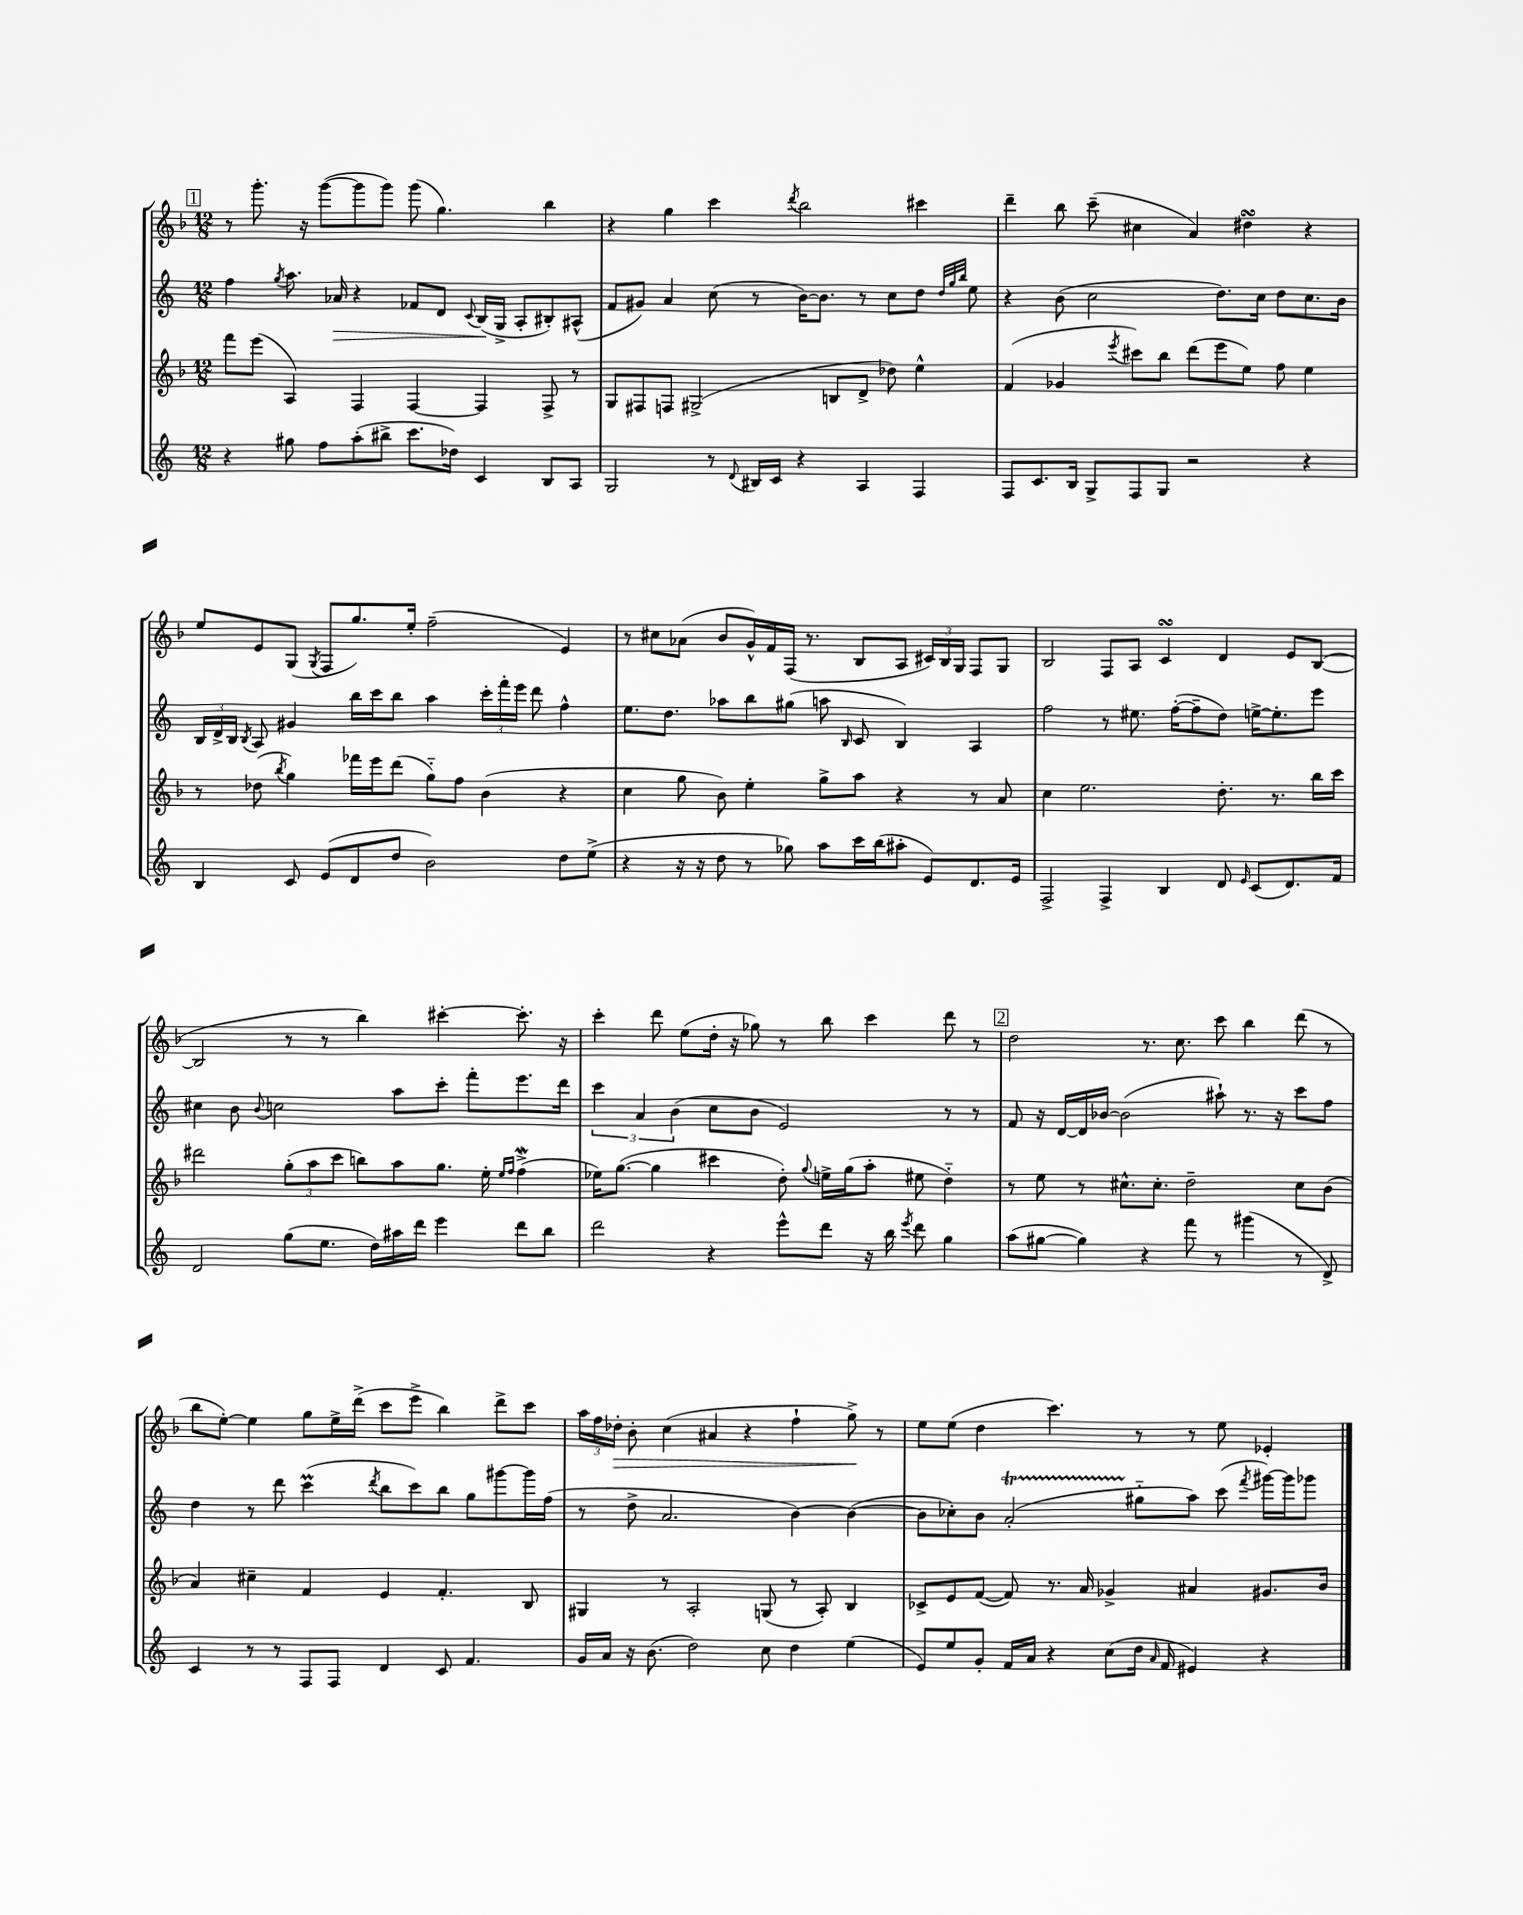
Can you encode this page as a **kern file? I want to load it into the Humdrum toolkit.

**kern	**kern	**kern	**kern
*staff4	*staff3	*staff2	*staff1
*clefG2	*clefG2	*clefG2	*clefG2
*k[]	*k[b-]	*k[]	*k[b-]
*M12/8	*M12/8	*M12/8	*M12/8
4r	8fff	4ff	8r
.	(8eee	.	8.ggg'
.	.	8qgg	.
8gg#	4A)	8.aa	.
.	.	.	16r
8ff	.	.	([8ggg
.	.	16a-	.
(8aa'	4F	4r	8ggg]
8bb#^	.	.	8ggg)
8.ccc	[4F	8f-	(8ggg
.	.	8d	4.gg)
16dd-)	.	.	.
.	.	8qqc	.
4c	4F]	(16B	.
.	.	16G^	.
.	.	8A'	.
8B	8F^	8B#')	4bb-
8A	8r	(8A#^^	.
=	=	=	=
2G	8G	8f	4r
.	8F#	8g#)	.
.	8F	4a	4gg
.	(2G#^	.	.
8r	.	(8cc	4ccc
8qqd	.	.	.
16B#	.	8r	.
16c	.	.	.
.	.	.	8qddd
4r	.	[16b)	2bb-
.	.	8.b]	.
.	8B	.	.
4A	8d^	8r	.
.	8dd-)	8cc	.
4F	4ee^^	8dd	4ccc#
.	.	32qqdd	.
.	.	32qqgg	.
.	.	32qqbb	.
.	.	8ee	.
=	=	=	=
8F	(4f	4r	4ddd~
8.c	.	.	.
.	4g-	(8b	8bb-
16B	.	.	.
8G^	.	2cc	(8ccc~
.	8qeee	.	.
8F	8ccc#)	.	4cc#
8G	8bb-	.	.
2r	(8ddd	.	4a)
.	8eee	8.dd)	.
.	8ee)	.	4dd#
.	.	16cc	.
.	8ff	8dd	.
4r	4ee	8.cc	4r
.	.	16b	.
=	=	=	=
4B	8r	24B	8ee
.	.	24d^	.
.	.	24B	.
.	.	8qB	.
.	(8dd-	8A	8e
.	8qbb-	.	.
8c	4gg)	4g#	(8G
.	.	.	8qG
(8e	.	.	8F
8d	16fff-	16bb	8.gg)
.	16eee	16ccc	.
8dd	(8ddd	8bb	.
.	.	.	16ee'
2b)	8gg'~)	4aa	(2ff~
.	8ff	.	.
.	(4b-	24ccc'	.
.	.	24fff'	.
.	.	24eee	.
.	.	8ddd	.
8dd	4r	4ff^^	4e)
(8ee^	.	.	.
=	=	=	=
4r	4cc	8.ee	8r
.	.	.	8cc#
.	.	8.dd	.
16r	8gg	.	(8a-
16r	.	.	.
8dd	8b-)	8aa-	8b-
8r	4ee'	8bb	16g^^)
.	.	.	16f
8gg-)	.	(8gg#	(16F
.	.	.	8.r
8aa	8gg^	8aa	.
.	.	16qqB	.
16ccc	8aa	8c	8B-
(16bb	.	.	.
8aa#'	4r	4B)	8A
8e)	.	.	24c#)
.	.	.	24B-
.	.	.	24G
8.d	8r	4A	8F
.	8a	.	8G
16e	.	.	.
=	=	=	=
2F^	4cc	2ff	2B-
.	2.ee	.	.
4F^	.	8r	8F
.	.	8.ee#	8A
4B	.	.	4c
.	.	([16ff'	.
.	.	8ff~]	.
8d	8.dd'	8dd)	4d
16qqe	.	.	.
(8c	.	[16ee^	.
.	8.r	8.ee']	.
8.d)	.	.	8e
.	16bb-	8eee	([8B-
16f	16ccc	.	.
=	=	=	=
2d	2ddd#	4cc#	2B-]
.	.	8b	.
.	.	8qqb	.
.	.	2cc	.
(8gg	(12gg'	.	8r
.	12aa	.	.
8.ee	.	.	8r
.	12ccc	.	.
.	8bb)	.	4bb-)
16dd)	.	.	.
16aa#	8aa	8aa	.
16ddd	.	.	.
4eee	8.gg	8ccc'	[4ccc#'
.	.	8fff'	.
.	16ee'	.	.
.	16qqee	.	.
.	16qqff	.	.
8ddd	(4ff^	8.eee	8.ccc#']
8bb	.	.	.
.	.	16ddd	16r
=	=	=	=
2ddd	16ee-)	6ccc	4ccc'
.	([8.gg	.	.
.	.	6a	.
.	4gg]	.	8ddd
.	.	(6b	.
.	.	.	(8ee
4r	4ccc#	8cc	16dd'
.	.	.	16r
.	.	8b	8gg-)
8eee^^	8dd')	2e)	8r
.	8qqgg	.	.
8ddd	16ee^	.	8bb-
.	(16gg	.	.
16r	8aa'	.	4ccc
16bb	.	.	.
8qeee	.	.	.
8ddd	8ee#	.	.
4gg	4dd'~)	8r	8ddd
.	.	8r	8r
=	=	=	=
(8aa	8r	8f	2dd
[8gg#	8ee	16r	.
.	.	[16d	.
4gg#])	8r	16d]	.
.	.	[16b-	.
.	8.cc#^^	(2b-]	.
4r	.	.	8.r
.	8.cc#'	.	.
.	.	.	8.cc
8fff	2dd~	.	.
8r	.	8aa#`)	8ccc
(4ggg#	.	8.r	4bb-
.	.	16r	.
8r	8cc#	8ccc	(8ddd
8d^)	(8b-	8ff	8r
=	=	=	=
4c	4a)	4dd	8bb-
.	.	.	[8ee')
8r	4cc#~	8r	4ee]
8r	.	8ddd	.
8F	4f	(4ccc	8gg
8F	.	.	16ee^
.	.	.	(16ddd^
.	.	8qddd	.
4d	4e	8bb	8ccc
.	.	8ccc)	8eee^
8c	4.f'	8bb	4bb-)
4.f	.	8gg	.
.	.	[8ggg#	8ddd^
.	8B-	16ggg#]	8ccc
.	.	(16ff	.
=	=	=	=
16g	4G#	8r	24aa
.	.	.	24ff
16a	.	.	.
.	.	.	24dd-'
16r	.	8dd^	8b-'
(8.b	.	.	.
.	8r	2.a	(4cc
2dd)	2A'	.	.
.	.	.	4a#
.	.	.	4r
8cc	(8G	.	.
4dd	8r	[4b)	4ff`
.	8A')	.	.
(4ee	4B-	(4b_	8gg^)
.	.	.	8r
=	=	=	=
8e)	8c-^	8b]	8ee
8ee	8e	8cc-')	(8ee
8g'	([8f	8b	4dd
16f	8f])	(2a'	.
16a	.	.	.
4r	8.r	.	4.ccc)
.	16a	.	.
(8cc	4g-^	.	.
16dd	.	8gg#'~	8r
16qqa	.	.	.
16f	.	.	.
4e#)	4a#	8aa)	8r
.	.	(8ccc	8ee
.	.	8qfff	.
4r	8.g#	[16ggg#)	4e-'
.	.	16ggg#]	.
.	.	8ggg-	.
.	16b-	.	.
==	==	==	==
*-	*-	*-	*-
